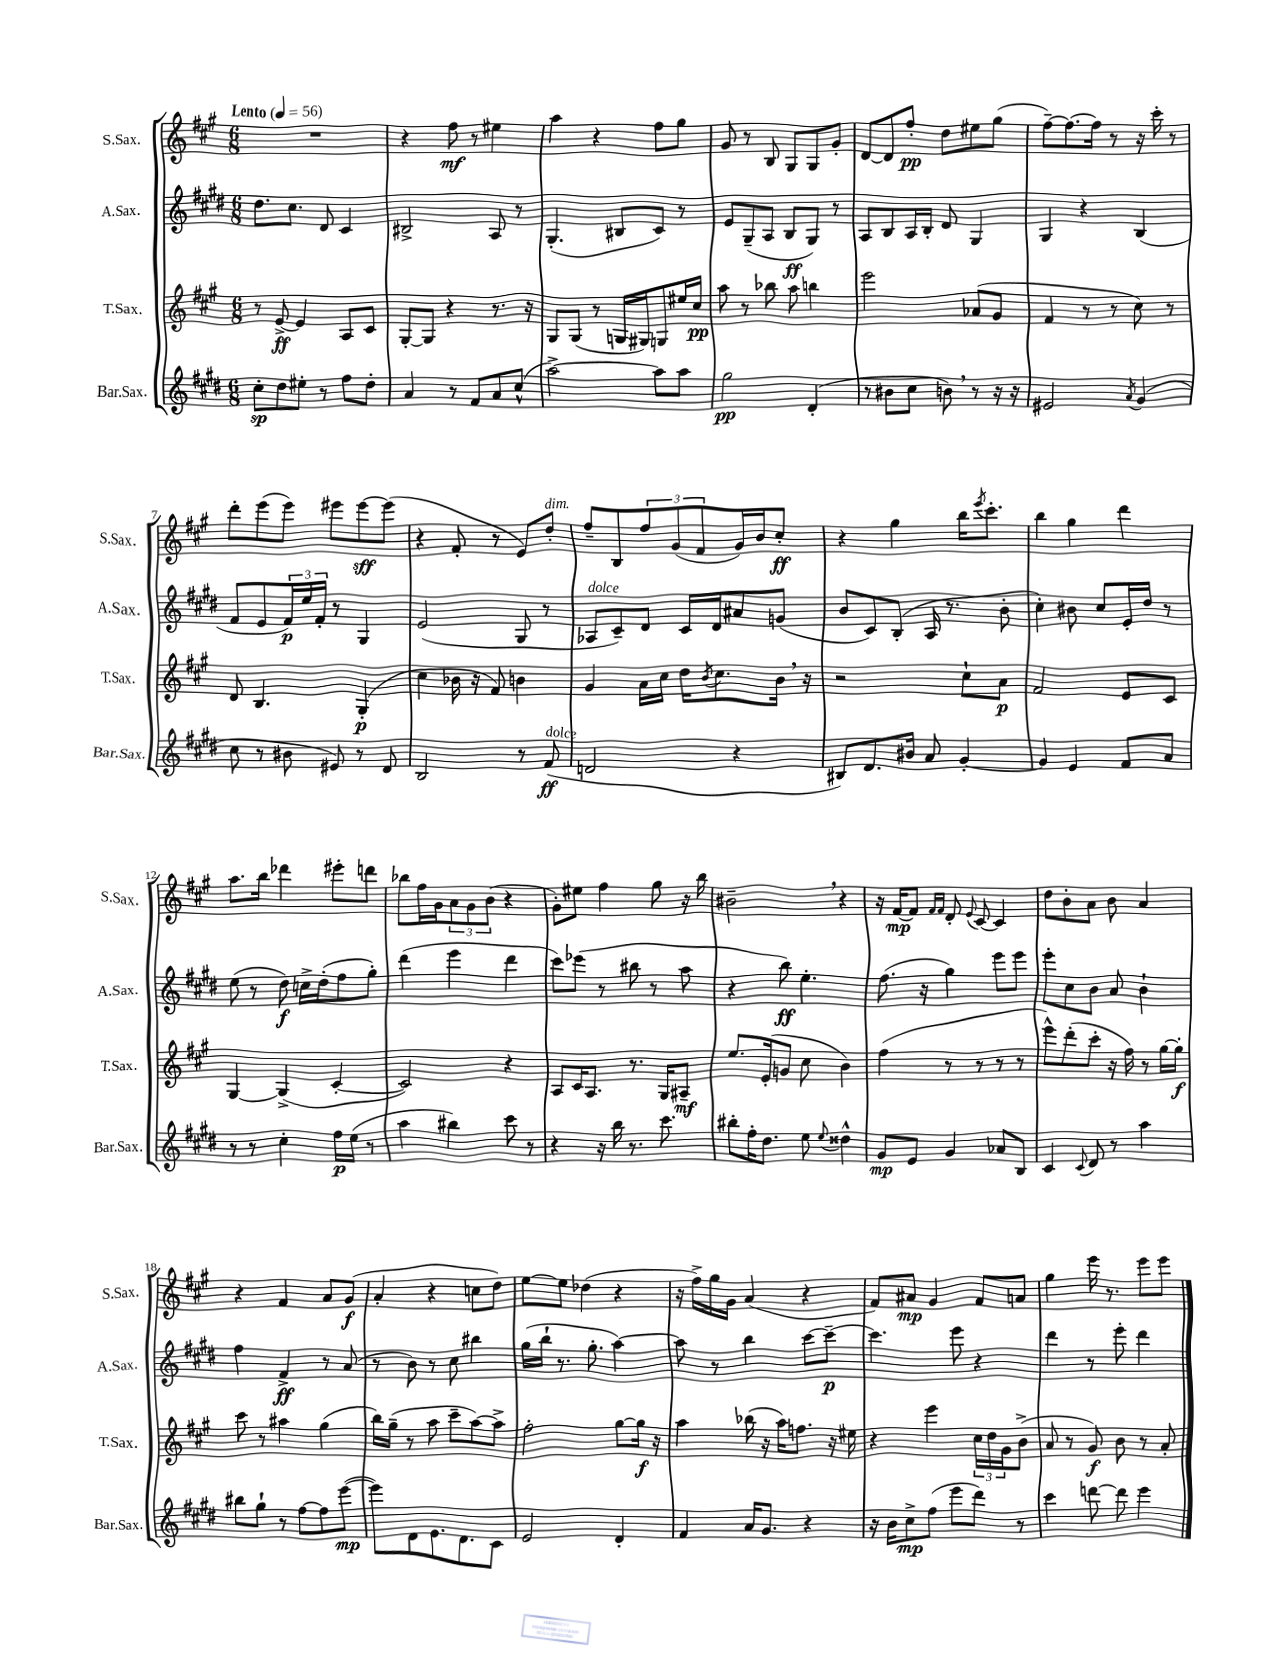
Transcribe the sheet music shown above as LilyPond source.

<<
\new StaffGroup <<
\new Staff = "s0" \with { instrumentName = "S.Sax." shortInstrumentName = "S.Sax." } {
    \clef treble \key a \major \numericTimeSignature \time 6/8 \tempo "Lento" 4 = 56
    R2. |
    r4 fis''8\mf r8 eis''4 |
    a''4 r4 fis''8 gis''8 |
    gis'8 r8 b8 gis8 gis8 gis'8-. |
    d'8~ d'8 fis''8-.\pp d''8 eis''8 gis''8( |
    fis''8~--) fis''8.~ fis''16 r8 r16 cis'''16-. r8 |
    d'''8-. e'''8( e'''8) eis'''8 eis'''8~\sff eis'''8( |
    r4 fis'8-. r8 e'8) d''8-.^\markup { \italic "dim." } |
    fis''8-- b8 \tuplet 3/2 { fis''8 gis'8( fis'8 } gis'16) b'16 cis''8-.\ff |
    r4 gis''4 b''16 \acciaccatura { e'''8 } cis'''8.-. |
    b''4 gis''4 d'''4 |
    a''8. b''16 des'''4 eis'''8-. d'''8 |
    bes''8 fis''16 gis'16 \tuplet 3/2 { a'8 gis'8 b'8( } r4 |
    gis'8-.) eis''8 fis''4 gis''8 r16 b''16 |
    bis'2-- \breathe r4 |
    r16 fis'16~\mp fis'8 \grace { fis'16 fis'16 } d'8-. \appoggiatura { e'8 } cis'8~ cis'4 |
    d''8 b'8-. a'8 b'8 a'4 |
    r4 fis'4 a'8 gis'8\f( |
    a'4-. r4 c''8 d''8) |
    e''8~ e''8 des''4( r4 |
    r16 fis''16->) gis''16 gis'16 a'4( r4 |
    fis'8) ais'8\mp gis'4 fis'8 a'8 |
    gis''4 e'''16 r8. e'''8 e'''8 \bar "|." |
}
\new Staff = "s1" \with { instrumentName = "A.Sax." shortInstrumentName = "A.Sax." } {
    \clef treble \key e \major \numericTimeSignature \time 6/8
    dis''8. cis''8. dis'8 cis'4 |
    bis2-> a8 r8 |
    gis4.-.( bis8 cis'8) r8 |
    e'8 gis8--( a8 b8\ff gis8) r8 |
    a8 b8 a16 b16-. dis'8 gis4 |
    gis4 r4 b4( |
    fis'8 e'8 \tuplet 3/2 { fis'16\p) e''16 fis'16-. } r8 gis4 |
    e'2( gis8 r8 |
    aes8^\markup { \italic "dolce" } cis'8--) dis'8 cis'16 dis'16 ais'8 g'8( |
    b'8 cis'8) b8-.( a16 r8. b'8-. |
    cis''4-.) bis'8 cis''8 e'16-. dis''16 r8 |
    e''8( r8 dis''8\f) c''16-> dis''16-.( fis''8 gis''8-.) |
    dis'''4( e'''4 dis'''4 |
    cis'''8) ees'''8( r8 bis''8 r8 a''8 |
    r4 b''8\ff) e''4.-. |
    fis''8.( r16 gis''4) e'''8 e'''8 |
    e'''8-. cis''8 b'8 a'8 b'4-! |
    fis''4 fis'4->\ff r8 a'8( |
    r8 b'8) r8 cis''8 bis''4 |
    gis''16( b''16-! r8. gis''8.-. a''4~) |
    a''8 r8 b''4 cis'''8~ cis'''8~--\p |
    cis'''4. e'''8 r4 |
    dis'''4 r8 e'''8-. dis'''4 \bar "|." |
}
\new Staff = "s2" \with { instrumentName = "T.Sax." shortInstrumentName = "T.Sax." } {
    \clef treble \key a \major \numericTimeSignature \time 6/8
    r8 e'8~->\ff e'4 a8 cis'8 |
    gis8~-. gis8 r4 r8. r16 |
    gis8 gis8( r8 g16 gis16) g8 eis''16 cis''16\pp |
    a''8 r8 bes''8 a''8 b''4 |
    e'''2 aes'8( gis'8 |
    fis'4 r8 r8 cis''8) r8 |
    d'8 b4. gis4-.\p( |
    cis''4 bes'16 r16 fis'8) b'4 |
    gis'4 a'16 cis''16 d''16 \acciaccatura { b'8 } cis''8. b'16 \breathe r16 |
    r2 cis''8-! a'8\p |
    fis'2 e'8 cis'8 |
    gis4~ gis4->( cis'4~-. |
    cis'2) r4 |
    a8 cis'16 a8. r8. gis16 ais8--\mf |
    e''8. e'16-.( g'8 cis''8 b'4) |
    fis''4( r8 r8 r8 r8 |
    e'''8-^) d'''8-.( cis'''8-. r16 fis''16) r8 gis''16~ gis''16-.\f |
    cis'''8 r8 ais''4 gis''4( |
    b''16) gis''16--( r8 a''8 cis'''8-- a''8~) a''8-> |
    fis''2-. gis''8~ gis''16\f r16 |
    a''4 bes''16( r16 a''16) f''8. r16 eis''16 |
    r4 e'''4 \tuplet 3/2 { cis''16 d''16 gis'16 } b'8->( |
    a'8 r8 gis'8\f) b'8 r8 a'8-. \bar "|." |
}
\new Staff = "s3" \with { instrumentName = "Bar.Sax." shortInstrumentName = "Bar.Sax." } {
    \clef treble \key e \major \numericTimeSignature \time 6/8
    cis''8-.\sp dis''8 eis''8-. r8 fis''8 dis''8-. |
    a'4 r8 fis'8 a'8 cis''8-^( |
    a''2~->) a''8 a''8 |
    gis''2\pp dis'4-.( |
    r8 bis'8 cis''8 b'8) \breathe r8 r16 r16 |
    eis'2 \acciaccatura { a'8 } gis'4( |
    cis''8 r8 bis'8 eis'8) r8 dis'8 |
    b2 r8 fis'8\ff^\markup { \italic "dolce" }( |
    d'2 r4 |
    bis8) dis'8. bis'16 a'8 gis'4~-. |
    gis'4 e'4 fis'8 a'8 |
    r8 r8 cis''4-. fis''16\p e''16( r8 |
    a''4 bis''4) cis'''8 r8 |
    r4 r16 b''16 r8. cis'''8. |
    bis''8-. fis''16-. dis''8. e''8 \appoggiatura { e''8 } disis''4-^ |
    gis'8\mp e'8 gis'4 aes'8 b8 |
    cis'4 \appoggiatura { cis'8 } dis'8 r8 a''4 |
    bis''8 gis''8-! r8 fis''8~ fis''8 e'''8~\mp( |
    e'''8) dis'8 e'8. dis'8. cis'8 |
    e'2 dis'4-. |
    fis'4 a'16 gis'8. r4 |
    r16 b'16 cis''8->\mp fis''8( e'''8 dis'''8) r8 |
    cis'''4 d'''8~ d'''8 e'''4 \bar "|." |
}
>>
>>
